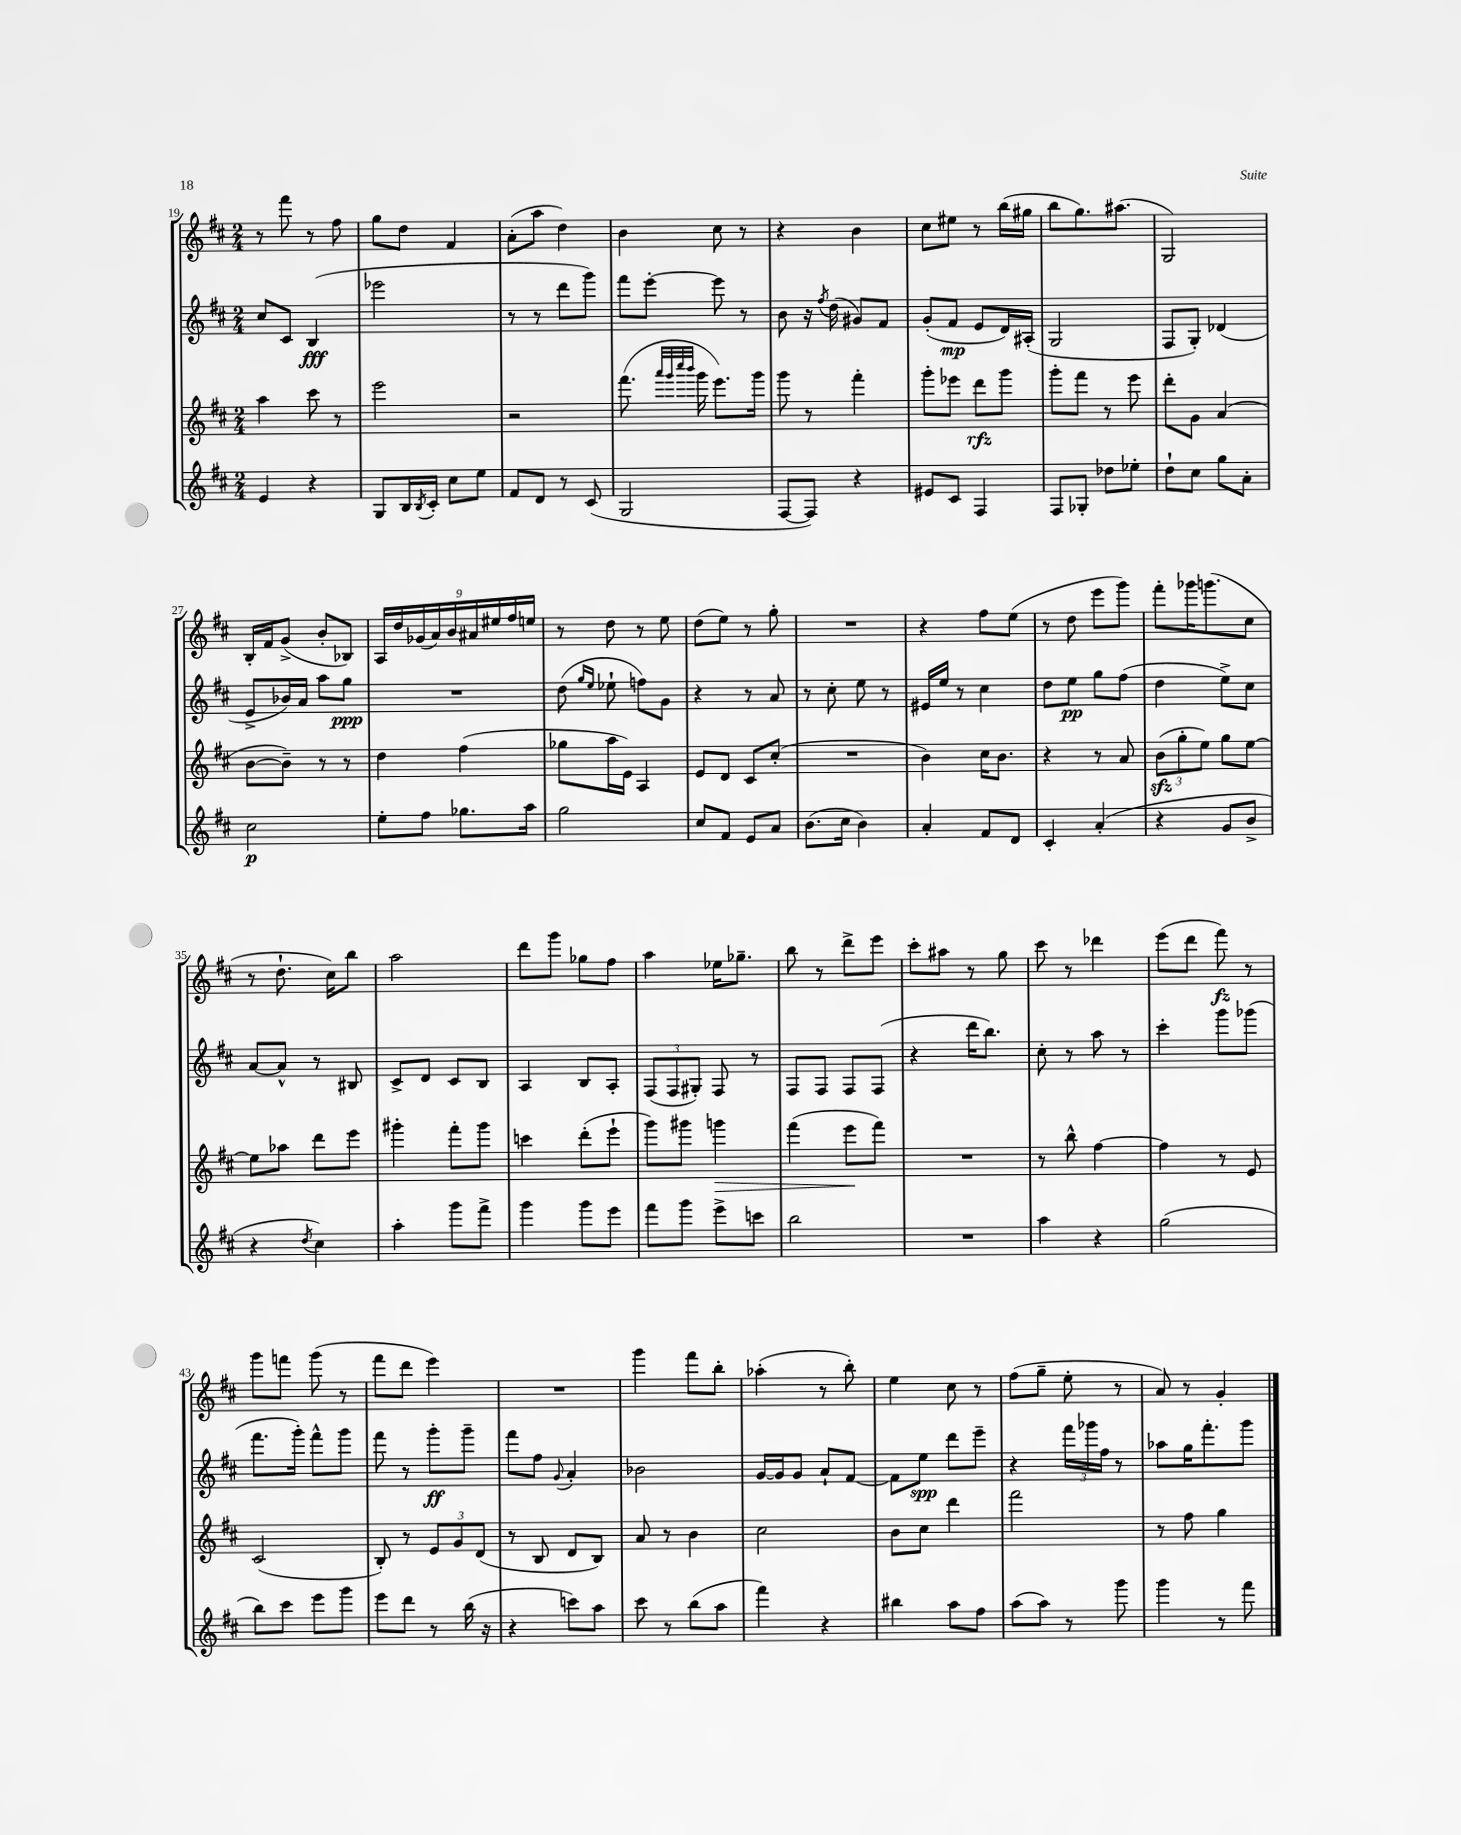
<<
\new StaffGroup <<
\new Staff = "s0" {
    \clef treble \key d \major \numericTimeSignature \time 2/4
    r8 fis'''8 r8 fis''8 |
    g''8 d''8 fis'4 |
    a'8-.( a''8 d''4) |
    b'4 cis''8 r8 |
    r4 b'4 |
    cis''8 eis''8 r8 b''16( gis''16 |
    b''8 g''8.) ais''8.( |
    g2) |
    b16-. fis'16 g'8->( b'8-. bes8) |
    \tuplet 9/8 { a16 d''16 ges'16( a'16) b'16 ais'16 eis''16 fis''16 e''16 } |
    r8 d''8 r8 e''8 |
    d''8( e''8) r8 g''8-. |
    R2 |
    r4 fis''8 e''8( |
    r8 d''8 e'''8 g'''8) |
    fis'''8-. ges'''16 g'''8.( cis''8 |
    r8 d''8.-! cis''16) b''8 |
    a''2 |
    d'''8 g'''8 ges''8 fis''8 |
    a''4 ees''16 ges''8.-- |
    b''8 r8 d'''8-> e'''8 |
    cis'''8-. ais''8 r8 g''8 |
    cis'''8 r8 des'''4 |
    e'''8( d'''8 fis'''8\fz) r8 |
    g'''8 f'''8 g'''8( r8 |
    fis'''8 d'''8 e'''4) |
    R2 |
    g'''4 fis'''8 b''8-. |
    aes''4-.( r8 b''8-.) |
    e''4 cis''8 r8 |
    fis''8( g''8-- e''8-. r8 |
    a'8) r8 g'4-. \bar "|." |
}
\new Staff = "s1" {
    \clef treble \key d \major \numericTimeSignature \time 2/4
    cis''8 cis'8 b4\fff( |
    ees'''2 |
    r8 r8 d'''8 g'''8) |
    fis'''8 e'''8~-. e'''8 r8 |
    b'8 r16 \acciaccatura { fis''8 } d''16( gis'8) fis'8 |
    g'8-.( fis'8\mp e'8 d'16) ais16-.( |
    g2 |
    fis8 g8-.) des'4( |
    e'8-> bes'16) a'16 a''8 g''8\ppp |
    R2 |
    d''8( \grace { g''16 e''16 } ees''8-! f''8) g'8 |
    r4 r8 a'8 |
    r8 cis''8-. e''8 r8 |
    eis'16 e''16 r8 cis''4 |
    d''8 e''8\pp g''8 fis''8( |
    d''4 e''8->) cis''8 |
    a'8~ a'8-^ r8 bis8 |
    cis'8-> d'8 cis'8 b8 |
    a4 b8 a8-. |
    \tuplet 3/2 { fis8( fis8 gis8-.) } fis8 r8 |
    fis8 fis8 fis8 fis8( |
    r4 d'''16 b''8.) |
    cis''8-. r8 a''8 r8 |
    cis'''4-. g'''8 ges'''8( |
    fis'''8. g'''16-.) fis'''8-^ g'''8 |
    fis'''8 r8 g'''8-.\ff g'''8-- |
    fis'''8 fis''8 \appoggiatura { g'8 } a'4-. |
    bes'2 |
    g'16~ g'16 g'8 a'8-! fis'8~ |
    fis'8 e''8\spp d'''8 e'''8-- |
    r4 \tuplet 3/2 { fis'''16 ges'''16 fis''16 } r8 |
    aes''8 g''16 fis'''8.-. g'''8 \bar "|." |
}
\new Staff = "s2" {
    \clef treble \key d \major \numericTimeSignature \time 2/4
    a''4 cis'''8 r8 |
    e'''2 |
    r2 |
    fis'''8.( \grace { a'''32 g'''32 cis''''32 b'''32 } g'''16 e'''8.) g'''16 |
    g'''8 r8 fis'''4-. |
    g'''8-. ees'''8 d'''8\rfz g'''8 |
    g'''8-. fis'''8 r8 e'''8 |
    d'''8-. g'8 a'4( |
    b'8~ b'8--) r8 r8 |
    d''4 fis''4( |
    ges''8 a''16 e'16) a4 |
    e'8 d'8 cis'8 cis''8-.( |
    R2 |
    b'4) cis''16 b'8. |
    r4 r8 a'8 |
    \tuplet 3/2 { b'8\sfz( g''8-. e''8) } g''8 e''8~ |
    e''8 aes''8 d'''8 e'''8 |
    gis'''4-. fis'''8-. gis'''8 |
    c'''4 d'''8-.( e'''8-! |
    g'''8) gis'''8 g'''4\> |
    fis'''4( e'''8\! fis'''8) |
    R2 |
    r8 b''8-^ fis''4~ |
    fis''4 r8 e'8 |
    cis'2( |
    b8-.) r8 \tuplet 3/2 { e'8 g'8 d'8( } |
    r8 b8 d'8 b8) |
    a'8 r8 b'4 |
    cis''2 |
    b'8 cis''8 d'''4 |
    fis'''2 |
    r8 fis''8 g''4 \bar "|." |
}
\new Staff = "s3" {
    \clef treble \key d \major \numericTimeSignature \time 2/4
    e'4 r4 |
    g8 b16 \acciaccatura { b8 } cis'16-. cis''8 e''8 |
    fis'8 d'8 r8 cis'8( |
    g2 |
    fis8~ fis8) r4 |
    eis'8 cis'8 fis4 |
    fis8 ges8-. des''8 ees''8-. |
    d''8-! cis''8 g''8 a'8-. |
    cis''2\p |
    e''8-. fis''8 ges''8. a''16 |
    g''2 |
    cis''8 fis'8 e'8 a'8 |
    b'8.( cis''16 b'4) |
    a'4-. fis'8 d'8 |
    cis'4-. a'4-.( |
    r4 g'8 b'8-> |
    r4 \acciaccatura { d''8 } cis''4) |
    a''4-. g'''8 fis'''8-> |
    g'''4 g'''8 e'''8 |
    fis'''8 g'''8 e'''8-> c'''8 |
    b''2 |
    R2 |
    a''4 r4 |
    g''2( |
    b''8) cis'''8 e'''8 g'''8 |
    e'''8 d'''8 r8 b''16( r16 |
    r4 c'''8) a''8 |
    cis'''8 r8 b''8( a''8 |
    fis'''4) r4 |
    bis''4 a''8 fis''8 |
    a''8( a''8) r8 g'''8 |
    g'''4 r8 fis'''8 \bar "|." |
}
>>
>>
\layout { \context { \Score currentBarNumber = #19 } }
